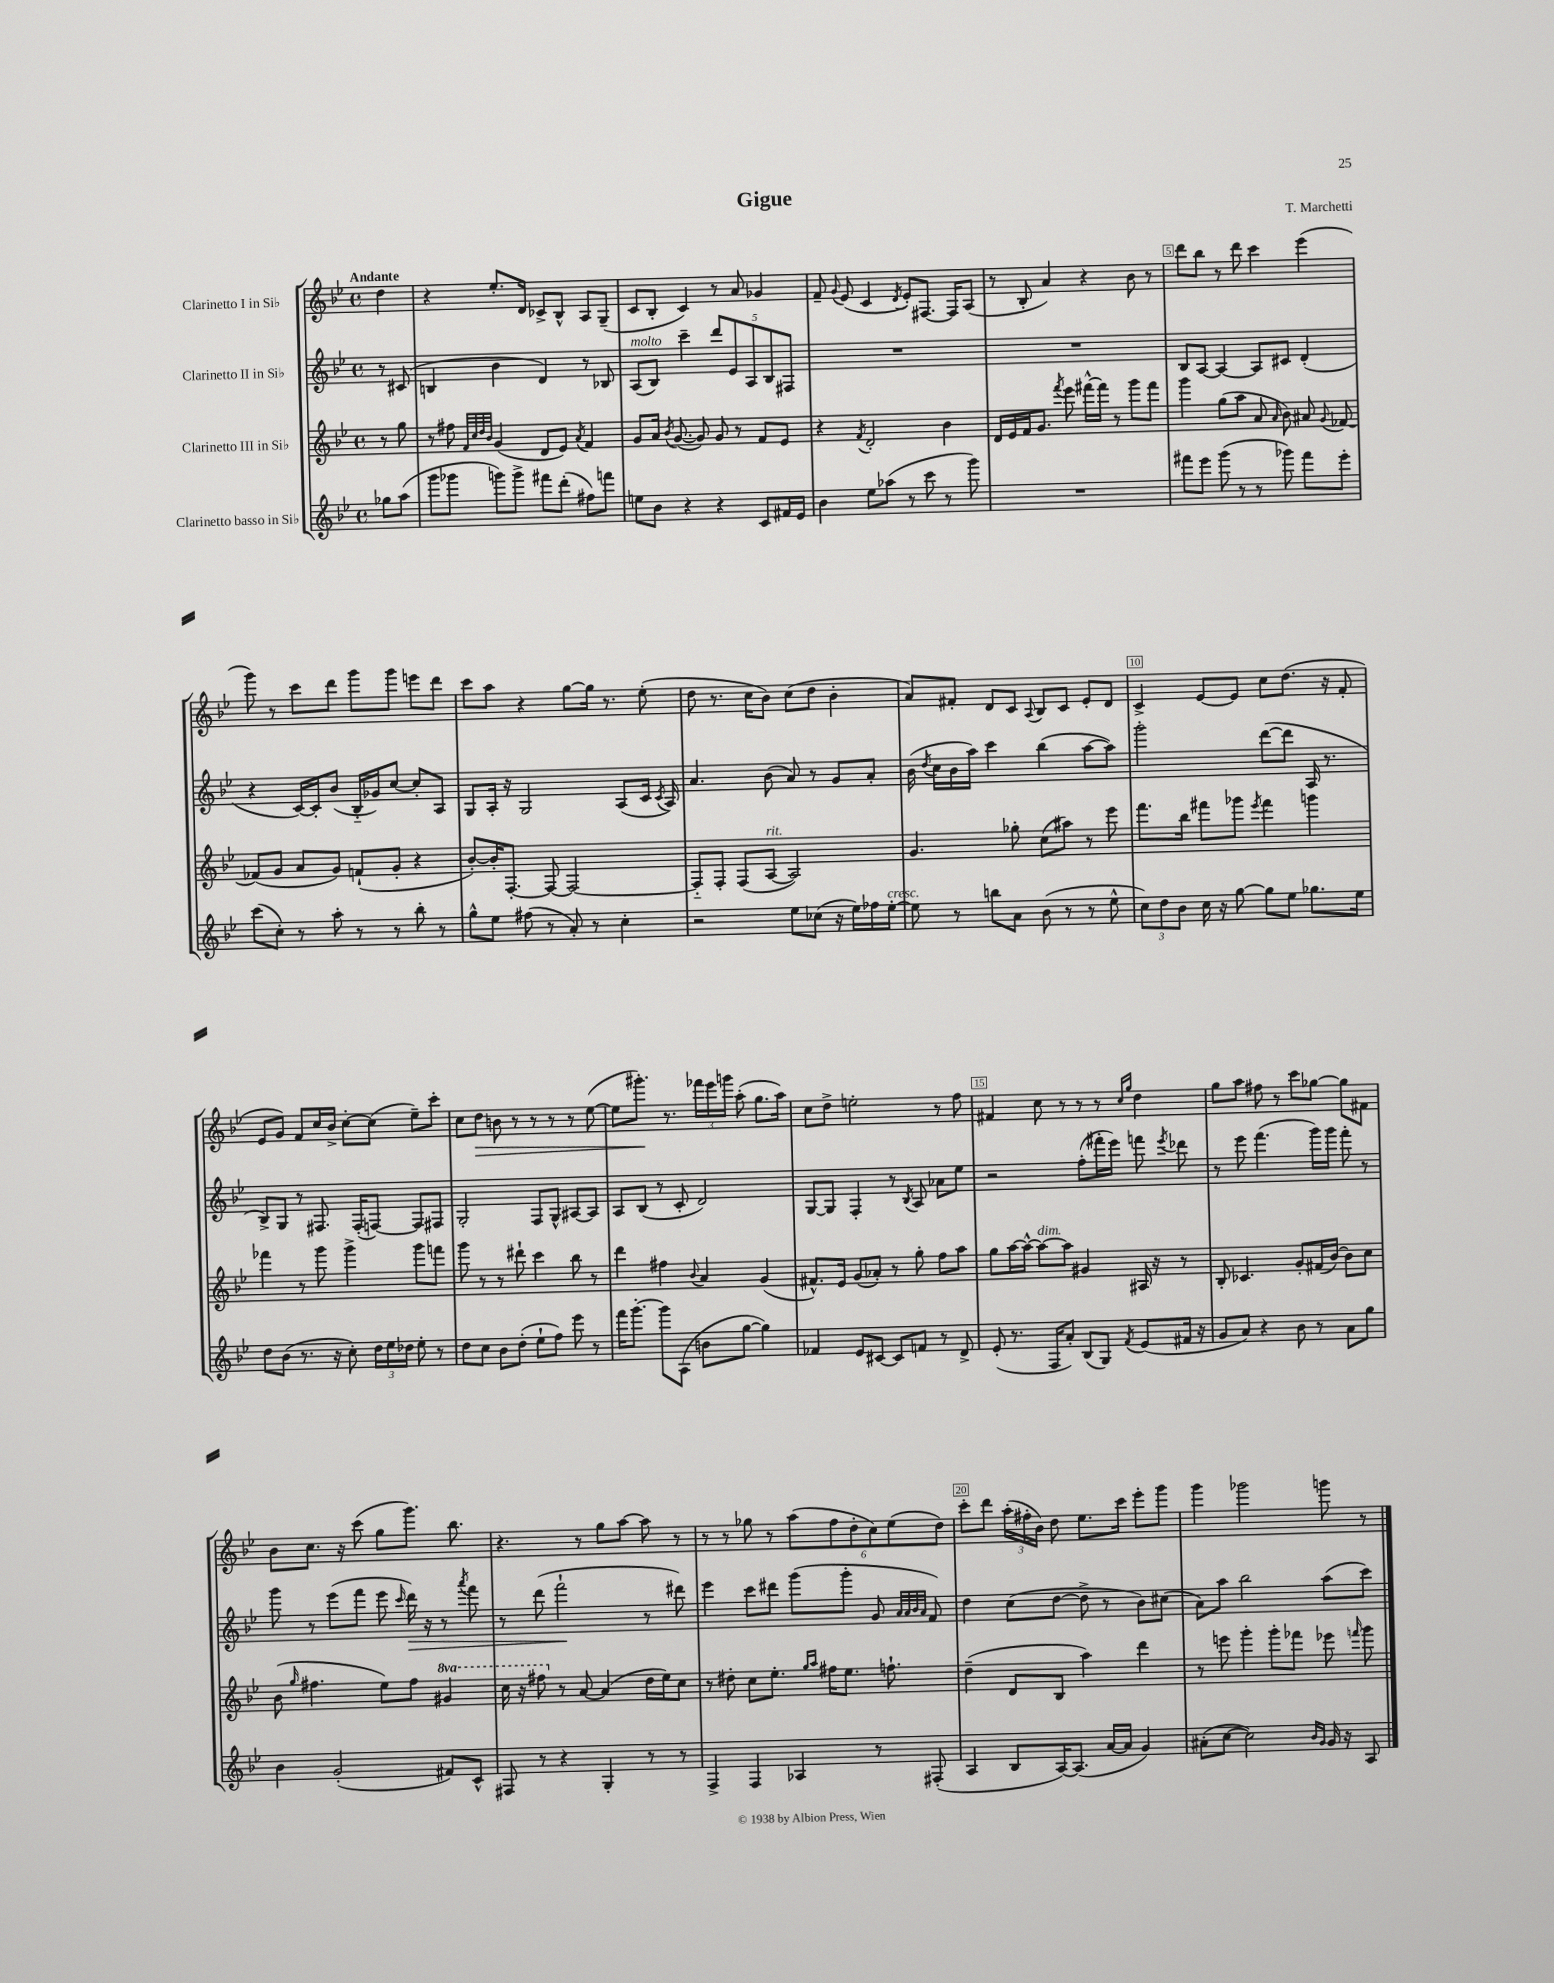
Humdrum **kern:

**kern	**kern	**kern	**kern
*staff4	*staff3	*staff2	*staff1
*clefG2	*clefG2	*clefG2	*clefG2
*k[b-e-]	*k[b-e-]	*k[b-e-]	*k[b-e-]
*M4/4	*M4/4	*M4/4	*M4/4
*met(c)	*met(c)	*met(c)	*met(c)
8gg-	8r	8r	4dd
(8aa	8gg	(8c#	.
=	=	=	=
8ggg	8r	4B	4r
8ggg-	8ff#	.	.
.	32qqf	.	.
.	32qqcc	.	.
.	32qqdd	.	.
.	32qqb-	.	.
8ggg)	(4g	4b-	8.ee-'
8ggg^	.	.	.
.	.	.	16d
8fff#	8d	4d)	8c-^
(8ddd'	8e-)	.	8B-^^
.	8qa	.	.
8ff#)	4f	8r	8A
8fff	.	8B-	(8G~
=	=	=	=
8ee	8g	(8A	8c
8b-	16a	8B-)	8B-'
.	8qb-	.	.
.	([8.g	.	.
4r	.	4ccc~	4c)
.	8g])	.	.
4r	8g	10ddd	8r
.	.	10e-	.
.	8r	.	8a
.	.	10A	.
8c	8f	.	4g-
.	.	10B-	.
16f#	8e-	.	.
.	.	10F#	.
16e-	.	.	.
=	=	=	=
4b-	4r	1r	8f~
.	.	.	8qqg
.	.	.	(8e-
.	8qf	.	.
8ee-	2d'	.	4c
(8aa-	.	.	.
.	.	.	8qd
8r	.	.	8e-')
8ccc	.	.	[8.F#
8r	4b-	.	.
.	.	.	16F#]
8ggg)	.	.	(8A
=	=	=	=
1r	16d	1r	8r
.	16e-	.	.
.	16f	.	8B-'
.	8.g	.	.
.	.	.	4a)
.	8qfff	.	.
.	8eee-	.	.
.	[16fff#^^	.	4r
.	16fff#]	.	.
.	8r	.	.
.	8ggg	.	8b-
.	8fff#	.	8r
=	=	=	=
8fff#	4ggg	8B-	8ddd
8eee-	.	[8A	8bb-
(8ggg	(8gg	4A_	8r
8r	8aa	.	8ddd
8r	8a	8A]	4ccc
.	16qqa	.	.
8ggg-)	8b-)	8c#	.
8fff#	8a#	(4d'	(4eee-
.	8qqg	.	.
8eee-'	[8f-	.	.
=	=	=	=
(8ccc	(8f-]	4r	8ggg)
8cc')	8g	.	8r
8r	8a	[16c)	8ccc
.	.	16c']	.
8aa'	8g)	(8b-	8ddd
8r	(8f`	16B-'~	8ggg
.	.	16g-)	.
8r	8g'	[8cc	8ggg
8bb-'	4r	8cc']	8eee
8r	.	8A	8ddd
=	=	=	=
8gg^^	[8b-')	8G	8ccc
8ee-	16b-']	16A'	8aa
.	[8.F'	16r	.
(8ff#	.	2G	4r
8r	8F_	.	.
8a')	2F_	.	[8gg
8r	.	.	16gg]
.	.	.	8.r
4cc'	.	(8A	.
.	.	16c	(8ee-'
.	.	8qc	.
.	.	16A)	.
=	=	=	=
2r	8F'~]	4.a	8dd
.	8F'	.	8.r
.	(8F	.	.
.	.	.	16cc
.	[8A	(8b-	8b-)
8ee-	2A])	8a)	(8cc
(8cc-	.	8r	8dd
16r	.	8g	4b-'
16ee-)	.	.	.
16ff-	.	8a'	.
[16ee-'	.	.	.
=	=	=	=
8ee-]	4.g	(16b-	8a)
.	.	8qdd	.
.	.	16cc	.
8r	.	16b-	8f#'
.	.	16aa)	.
8bb	.	4ccc	8d
8a	8gg-'	.	8c
.	.	.	8qqA
(8b-	(8cc	(4bb-	8B-
8r	8aa#)	.	8c
8r	8r	[8aa	8e-'
8ee-^^	8eee-	8aa])	8d
=	=	=	=
12cc)	8.fff	2ggg'	4c^
12dd	.	.	.
12b-	.	.	.
.	16bb-	.	.
16cc	8fff#	.	[8e-
16r	.	.	.
[8gg	8ggg-	.	8e-]
.	8qeee-	.	.
8gg]	4fff#	([8ddd	8cc
8ee-	.	8ddd]	(8.dd
8.gg-	4ggg	16A	.
.	.	8.r	16r
.	.	.	8f'
16ee-	.	.	.
=	=	=	=
8dd	4fff-	8B-^)	8e-
(8b-	.	8G	8g)
8.r	8r	8r	8f
.	8ggg	8.F#	16cc
16r	.	.	16b-^
8cc')	4ggg^	.	[8cc'
.	.	(16F#'	.
24dd	.	[8F)	(8cc]
24ee-	.	.	.
24dd-	.	.	.
8ee-'	8ggg	8F]	8ee-~)
8r	8fff	8F#	8ccc'
=	=	=	=
8dd	8ggg	2G'	8cc
8cc	8r	.	8dd
8b-	8r	.	8b
(8dd'	8ddd#`	.	8r
8ee-`	4ccc	8F	8r
8ff)	.	8G^^	8r
8eee-	8bb-	[8A#	8r
8r	8r	8A#]	([8ee-
=	=	=	=
16fff	4ddd	8A	8ee-]
[8.ggg'	.	.	.
.	.	(8B-	8.ggg#')
8ggg]	4ff#	8r	.
.	.	.	8.r
(8A	.	8c'	.
.	8qqb-	.	.
8b	4a	2d)	24fff-
.	.	.	24eee-
.	.	.	24ggg
[8gg	.	.	(8aa'
4gg])	(4g	.	8.gg
.	.	.	16aa)
=	=	=	=
4f-	8.f#^^)	[8G	8cc
.	.	8G]	8dd^
.	16e-	.	.
8e-	(8g	4F'	2ee'
[8c#	8a-')	.	.
8c#]	8r	8r	.
.	.	8qB-	.
8f	8gg'	8A	.
8r	8ff	8a-	8r
8d^	8aa	8ee-	8ff
=	=	=	=
(8e-'	8gg	2r	4f#
8.r	[16aa	.	.
.	16aa^^_	.	.
.	8aa_	.	8cc
16F	.	.	.
8a')	8aa]	.	8r
(8B-	4g#	(8ff'	8r
8G)	.	16fff#'	8r
.	.	16eee-)	.
.	.	.	16qqcc
8qf	.	.	16qqgg
(8e-	16A#	8fff	4dd
.	16r	.	.
.	.	8qeee-	.
16f#	8r	8ddd-	.
16r	.	.	.
=	=	=	=
8g	8B-'	8r	8gg
8a)	4.c-	8eee-	8aa
4r	.	(4.fff	8ff#
.	.	.	8r
8b-	8g'	.	8ccc
8r	(16f#	16ggg)	[8gg-
.	[16b-)	16ggg	.
8a	8b-]	8fff'	8gg-]
8gg	8cc	8r	8f#
=	=	=	=
4b-	(8b-	8ggg	8b-
.	16qqgg	.	.
.	4.ff#	8r	8.cc
(2g'	.	(8eee-	.
.	.	.	16r
.	.	8fff	(8ccc
.	8ee-)	8eee-	8gg
.	.	16qqccc	.
.	8ff#	16ddd)	8.ggg)
.	.	16r	.
8f#)	4gg#	8r	.
.	.	.	8.bb-
.	.	8qaaa	.
8c^^	.	8fff	.
=	=	=	=
8F#	16ccc	8r	4.r
.	16r	.	.
8r	8fff#	(8ddd	.
4r	8r	2fff`	.
.	[8a	.	8r
4G'	(4a]	.	8gg
.	.	.	[8aa
8r	16dd	8r	8aa]
.	16ee-)	.	.
8r	8cc	8ddd#)	8r
=	=	=	=
4F^	8r	4eee-	8r
.	8dd#'	.	8r
4F	8cc	8ccc	8gg-
.	8.ee-'	8ddd#	8r
4A-	.	(8ggg	(12aa
.	16qqgg	.	.
.	16qqaa	.	.
.	16ff#	.	.
.	.	.	12ff
.	8.ee-	8ggg'	.
.	.	.	12dd'
8r	.	8g	12cc)
.	8.ff`	.	.
.	.	.	(12ee-
.	.	32qqa	.
.	.	32qqa	.
.	.	32qqb-	.
.	.	32qqa	.
(8F#'	.	8f)	.
.	.	.	12dd)
=	=	=	=
4A	(4dd~	4dd	8ccc'
.	.	.	8ddd
8B-	8d	(8cc	(24aa'
.	.	.	24ff#'
.	.	.	24b-)
[16A)	8B-	[8dd	8dd
(8.A]	.	.	.
.	4aa)	8dd^]	8.ee-
[16a	.	8r	.
16a]	.	.	16ccc
4g)	4ddd	8b-)	8eee-'
.	.	(8cc#	8ggg
=	=	=	=
(8a#'	8r	8a)	4ggg
[8cc	8eee	8aa	.
2cc])	4ggg'	2bb-	2ggg-
.	8ggg'	.	.
.	8fff-	.	.
16qqb-	.	.	.
16qqg	.	.	.
16g	8eee-	(8aa	8ggg
16r	.	.	.
.	16qqfff	.	.
8A	8ggg	8ccc)	8r
==	==	==	==
*-	*-	*-	*-
